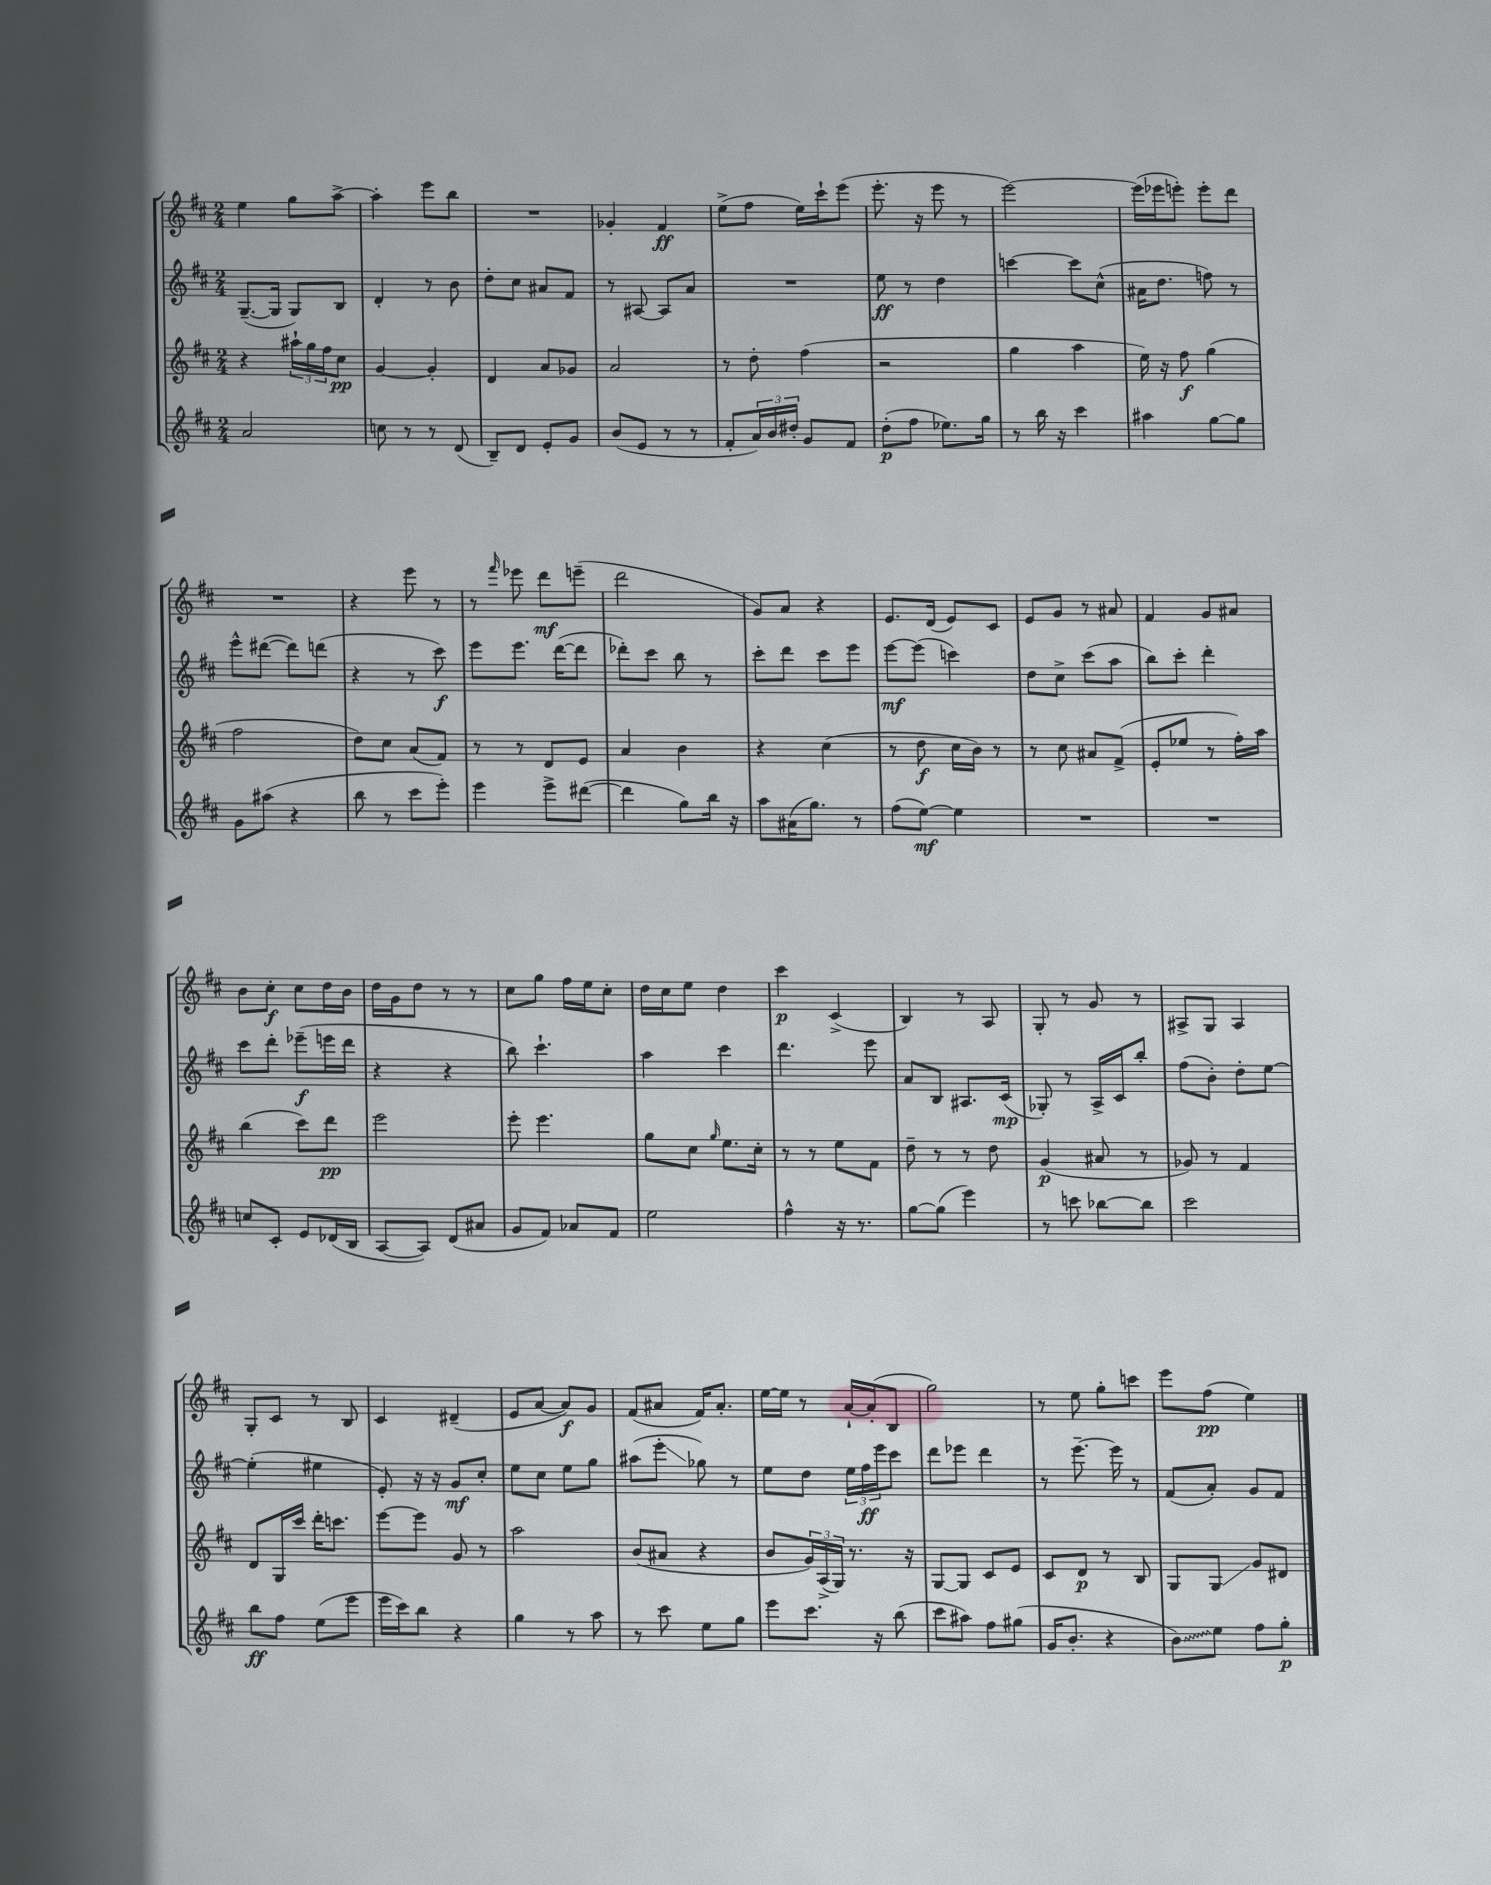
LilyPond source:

<<
\new StaffGroup <<
\new Staff = "s0" {
    \clef treble \key d \major \numericTimeSignature \time 2/4
    e''4 g''8 a''8~-> |
    a''4-. e'''8 b''8 |
    R2 |
    ges'4-. fis'4\ff |
    e''8->( fis''8 e''16) cis'''16-! e'''8( |
    e'''8.-. r16 e'''8 r8 |
    e'''2~) |
    e'''16( ees'''16 e'''8-.) e'''8-. d'''8 |
    R2 |
    r4 e'''8 r8 |
    r8 \grace { fis'''16 } ees'''8 d'''8\mf e'''8--( |
    d'''2 |
    g'8) a'8 r4 |
    e'8. d'16( e'8) cis'8 |
    e'8 g'8 r8 ais'8 |
    fis'4 g'8 ais'8 |
    b'8 cis''8-.\f cis''8 d''16 b'16 |
    d''16 g'16 d''8 r8 r8 |
    cis''8 g''8 fis''16 e''16 cis''8-. |
    d''16 cis''16 e''8 d''4 |
    cis'''4\p cis'4->( |
    b4) r8 a8 |
    g8-. r8 g'8 r8 |
    ais8-> g8 ais4 |
    g8-. cis'8 r8 b8 |
    cis'4 dis'4--( |
    e'8 a'8~ a'8\f) g'8 |
    fis'8( ais'8 fis'16) ais'8.-. |
    e''16~ e''16 r8 a'16~-! a'16-.( b8 |
    g''2) |
    r8 e''8 g''8-. c'''8 |
    e'''8 fis''8\pp( e''4) \bar "|." |
}
\new Staff = "s1" {
    \clef treble \key d \major \numericTimeSignature \time 2/4
    g8.~--( g16 g8) b8 |
    d'4-. r8 b'8 |
    d''8-. cis''8 ais'8 fis'8 |
    r8 ais8~ ais8 a'8 |
    R2 |
    e''8\ff r8 d''4 |
    c'''4~ c'''8 cis''8-^( |
    ais'16 d''8. f''8) r8 |
    e'''8-^ dis'''8~( dis'''8) d'''8( |
    r4 r8 cis'''8\f) |
    e'''8 e'''8. d'''16~( d'''8 |
    des'''8-.) cis'''8 b''8 r8 |
    cis'''8-. d'''8 cis'''8 e'''8 |
    e'''8~\mf e'''8( c'''4) |
    d''8 cis''8-> cis'''8( a''8 |
    b''8) cis'''8-. d'''4-. |
    cis'''8 d'''8-. ees'''8--\f( e'''16 d'''16 |
    r4 r4 |
    b''8) cis'''4.-! |
    a''4 cis'''4 |
    d'''4. e'''8 |
    a'8 b8 ais8. cis'16\mp( |
    ges8-.) r8 a16-> cis'16 b''8-. |
    fis''8( b'8-.) d''8-. e''8~ |
    e''4-.( eis''4 |
    e'8-.) r16 r16 g'8\mf cis''8-. |
    e''8 cis''8 e''8 g''8 |
    ais''8( e'''8-.\glissando ges''8) r8 |
    e''8 d''8 \tuplet 3/2 { e''16 fis''16\ff e'''16 } cis'''8 |
    d'''8 ees'''8 d'''4 |
    r8 e'''8.~-- e'''16 r8 |
    fis'8( a'8-.) g'8 fis'8 \bar "|." |
}
\new Staff = "s2" {
    \clef treble \key d \major \numericTimeSignature \time 2/4
    r4 \tuplet 3/2 { ais''16-! g''16 fis''16 } cis''8\pp |
    g'4~ g'4-. |
    d'4 a'8 ges'8 |
    a'2 |
    r8 d''8-. fis''4( |
    r2 |
    g''4 a''4 |
    e''16) r16 fis''8\f g''4( |
    fis''2 |
    d''8) cis''8 a'8( fis'8) |
    r8 r8 d'8 e'8 |
    a'4 b'4 |
    r4 cis''4( |
    r8 d''8\f cis''16 b'16) r8 |
    r8 cis''8 ais'8 fis'8->( |
    e'8-. ees''8 r8 fis''16-.) a''16 |
    b''4( cis'''8) d'''8\pp |
    e'''2 |
    e'''8-. e'''4. |
    g''8 cis''8 \grace { g''16 } e''8. cis''16-. |
    r8 r8 e''8 fis'8 |
    d''8-- r8 r8 d''8 |
    g'4\p( ais'8 r8 |
    ges'8) r8 fis'4 |
    d'8 g16 cis'''16 d'''16-. c'''8. |
    e'''8~ e'''8 g'8 r8 |
    a''2 |
    b'8( ais'8 r4 |
    b'8 \tuplet 3/2 { g'16) a16->( g16) } r8. r16 |
    g8~ g8 cis'8 e'8 |
    cis'8 d'8\p r8 b8 |
    g8 g8\glissando g'8 dis'8 \bar "|." |
}
\new Staff = "s3" {
    \clef treble \key d \major \numericTimeSignature \time 2/4
    a'2 |
    c''8 r8 r8 d'8( |
    b8--) d'8 e'8-. g'8 |
    b'8( e'8 r8 r8 |
    fis'8-. \tuplet 3/2 { a'16) b'16 dis''16-. } g'8 fis'8 |
    d''8-.\p( fis''8 ees''8.) g''16 |
    r8 b''16 r16 cis'''4 |
    ais''4 g''8~ g''8 |
    g'8 ais''8( r4 |
    b''8 r8 cis'''8 e'''8-.) |
    e'''4 e'''8-> dis'''8~( |
    dis'''4 g''8) b''16 r16 |
    a''8 ais'16( g''8.) r8 |
    fis''8( e''8~\mf) e''4 |
    R2 |
    R2 |
    c''8 cis'8-. e'8 des'16( b16 |
    a8~ a8) d'8( ais'8 |
    g'8 fis'8) aes'8 fis'8 |
    e''2 |
    fis''4-^ r16 r8. |
    g''8~ g''8( e'''4) |
    r8 c'''8 bes''8~ bes''8 |
    cis'''2 |
    b''8\ff fis''8 e''8( e'''8 |
    e'''16 cis'''16) b''8 r4 |
    g''4 r8 a''8 |
    r8 cis'''8 e''8 g''8 |
    e'''8 cis'''8. r16 b''8( |
    cis'''8 ais''8) fis''8 gis''8( |
    g'16 b'8.-. r4 |
    \once \override Glissando.style = #'zigzag b'8\glissando) e''8 fis''8 g''8-.\p \bar "|." |
}
>>
>>
\layout { \context { \Score \remove "Bar_number_engraver" } }
